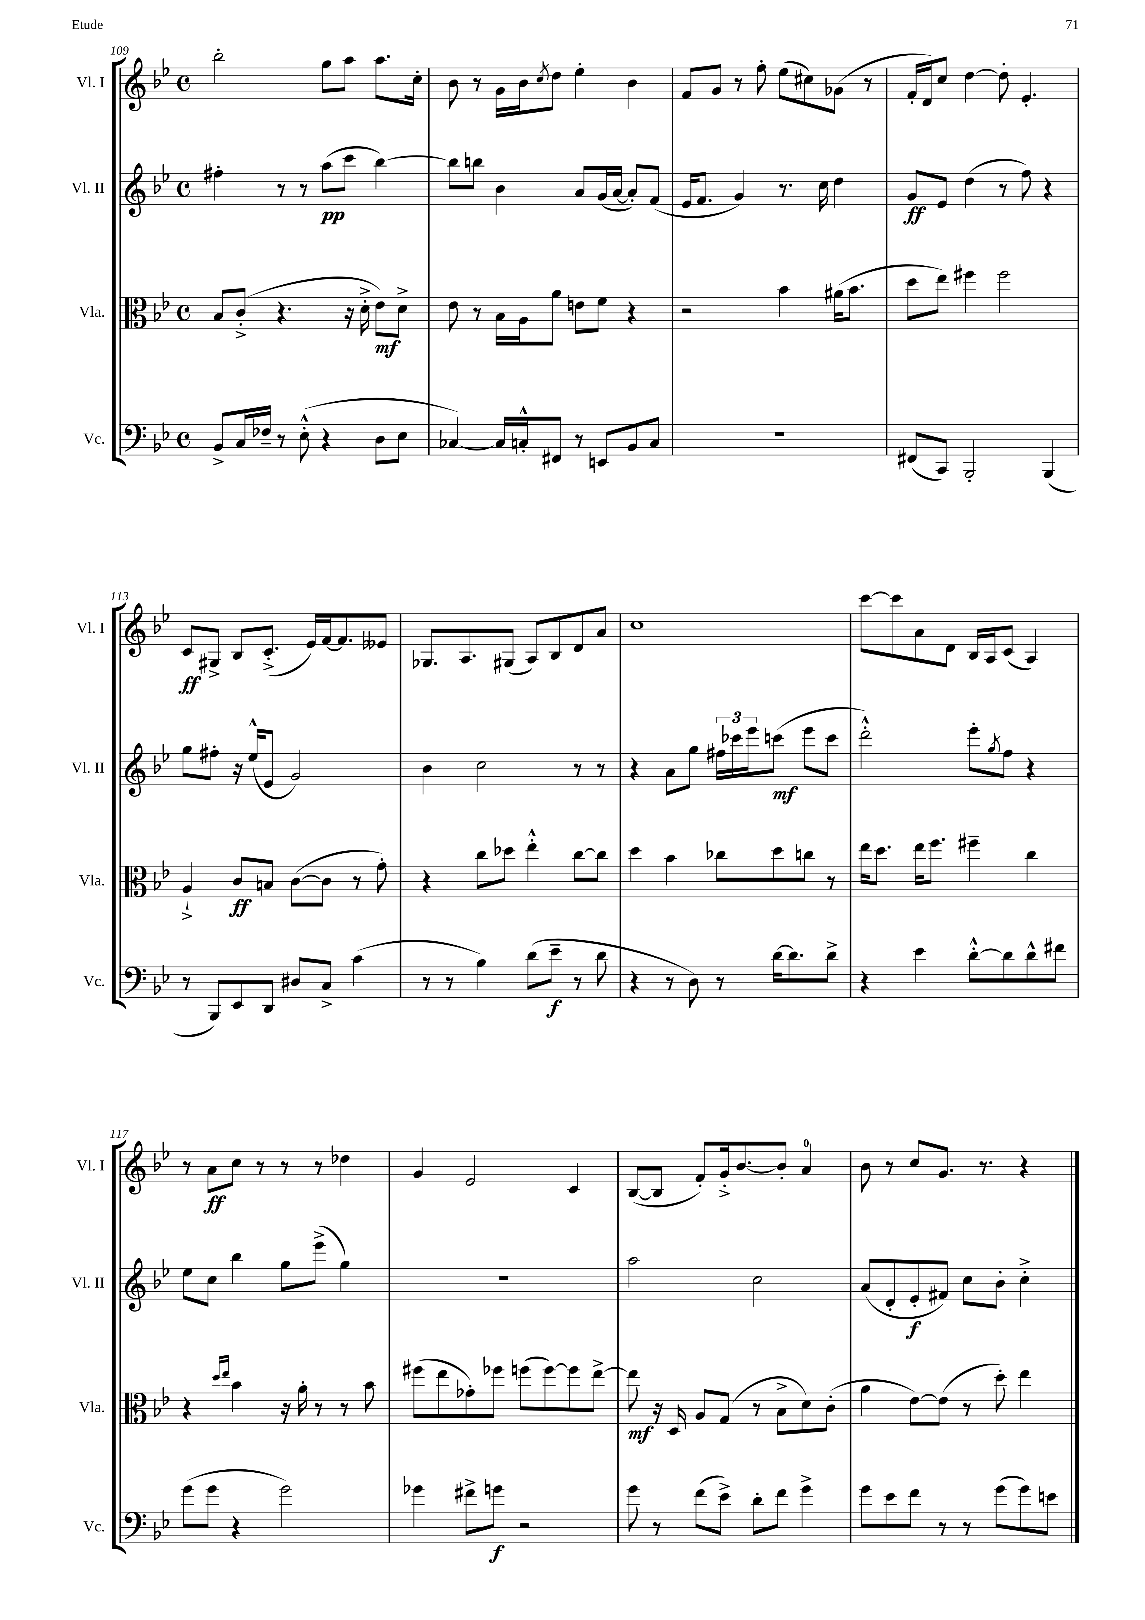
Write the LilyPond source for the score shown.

<<
\new StaffGroup <<
\new Staff = "s0" \with { instrumentName = "Vl. I" shortInstrumentName = "Vl. I" } {
    \clef treble \key bes \major \defaultTimeSignature \time 4/4
    bes''2-. g''8 a''8 a''8. c''16-. |
    bes'8 r8 g'16 bes'16 \acciaccatura { c''8 } d''8 ees''4-. bes'4 |
    f'8 g'8 r8 f''8-. ees''8( cis''8) ges'8( r8 |
    f'16-. d'16) c''8 d''4~ d''8-. ees'4.-. |
    c'8\ff gis8-> bes8 c'8.-.->( ees'16) f'16~ f'8. eeses'8 |
    ges8. a8. gis8( a8) bes8 d'8 a'8 |
    c''1 |
    c'''8~ c'''8 a'8 d'8 bes16 a16 c'8( a4) |
    r8 a'8\ff c''8 r8 r8 r8 des''4 |
    g'4 ees'2 c'4 |
    bes8~( bes8 f'8-.) g'16-.-> bes'8.~ bes'8-. a'4-0 |
    bes'8 r8 c''8 g'8. r8. r4 \bar "|." |
}
\new Staff = "s1" \with { instrumentName = "Vl. II" shortInstrumentName = "Vl. II" } {
    \clef treble \key bes \major \defaultTimeSignature \time 4/4
    fis''4-. r8 r8 a''8\pp( c'''8 bes''4~) |
    bes''8 b''8 bes'4 a'8 g'16( a'16~ a'8-.) f'8( |
    ees'16 f'8. g'4) r8. c''16 d''4 |
    g'8\ff ees'8 d''4( r8 f''8) r4 |
    g''8 fis''8-. r16 ees''16-^( ees'8 g'2) |
    bes'4 c''2 r8 r8 |
    r4 a'8 g''8 \tuplet 3/2 { fis''16 ces'''16 ees'''16 } c'''8\mf( ees'''8 c'''8 |
    d'''2-.-^) ees'''8-. \acciaccatura { g''8 } f''8 r4 |
    ees''8 c''8 bes''4 g''8 ees'''8->( g''4) |
    R1 |
    a''2 c''2 |
    a'8( d'8-. ees'8-.\f fis'8) c''8 bes'8-. c''4-.-> \bar "|." |
}
\new Staff = "s2" \with { instrumentName = "Vla." shortInstrumentName = "Vla." } {
    \clef alto \key bes \major \defaultTimeSignature \time 4/4
    bes8 c'8-.->( r4. r16 d'16-.-> ees'8\mf) d'8-> |
    ees'8 r8 bes16 a16 a'8 e'8 f'8 r4 |
    r2 bes'4 ais'16( bes'8. |
    d''8 ees''8) fis''4 fis''2 |
    a4-!-> c'8\ff b8 c'8~( c'8 r8 g'8-.) |
    r4 c''8 des''8 ees''4-.-^ c''8~ c''8 |
    d''4 bes'4 ces''8 d''8 c''8 r8 |
    ees''16 d''8. ees''16 f''8. fis''4-- c''4 |
    r4 \grace { d''16 ees''16 } bes'4 r16 a'16-. r8 r8 bes'8 |
    fis''8( ees''8 ges'8-.) fes''8 f''8( f''8~) f''8 ees''8~-> |
    ees''8\mf r16 d16 a8 g8( r8 bes8-> d'8) c'8-.( |
    a'4 ees'8~) ees'8( r8 d''8-.) ees''4 \bar "|." |
}
\new Staff = "s3" \with { instrumentName = "Vc." shortInstrumentName = "Vc." } {
    \clef bass \key bes \major \defaultTimeSignature \time 4/4
    bes,8-> c16 fes16-- r8 ees8-.-^( r4 d8 ees8 |
    ces4~) ces16 c16-.-^ fis,8 r8 e,8 bes,8 c8 |
    R1 |
    fis,8( c,8) bes,,2-. bes,,4( |
    r8 bes,,8) ees,8 d,8 dis8 c8-> c'4( |
    r8 r8 bes4) d'8( ees'8--\f r8 d'8 |
    r4 r8 d8) r8 d'16~ d'8. d'8-> |
    r4 ees'4 d'8~-.-^ d'8 d'8-^ fis'8 |
    g'8( g'8 r4 g'2) |
    ges'4 fis'8-> g'8\f r2 |
    g'8 r8 f'8( ees'8->) d'8-. f'8 g'4-> |
    g'8 ees'8 f'8 r8 r8 g'8( g'8) e'8 \bar "|." |
}
>>
>>
\layout { \context { \Score currentBarNumber = #109 } }
